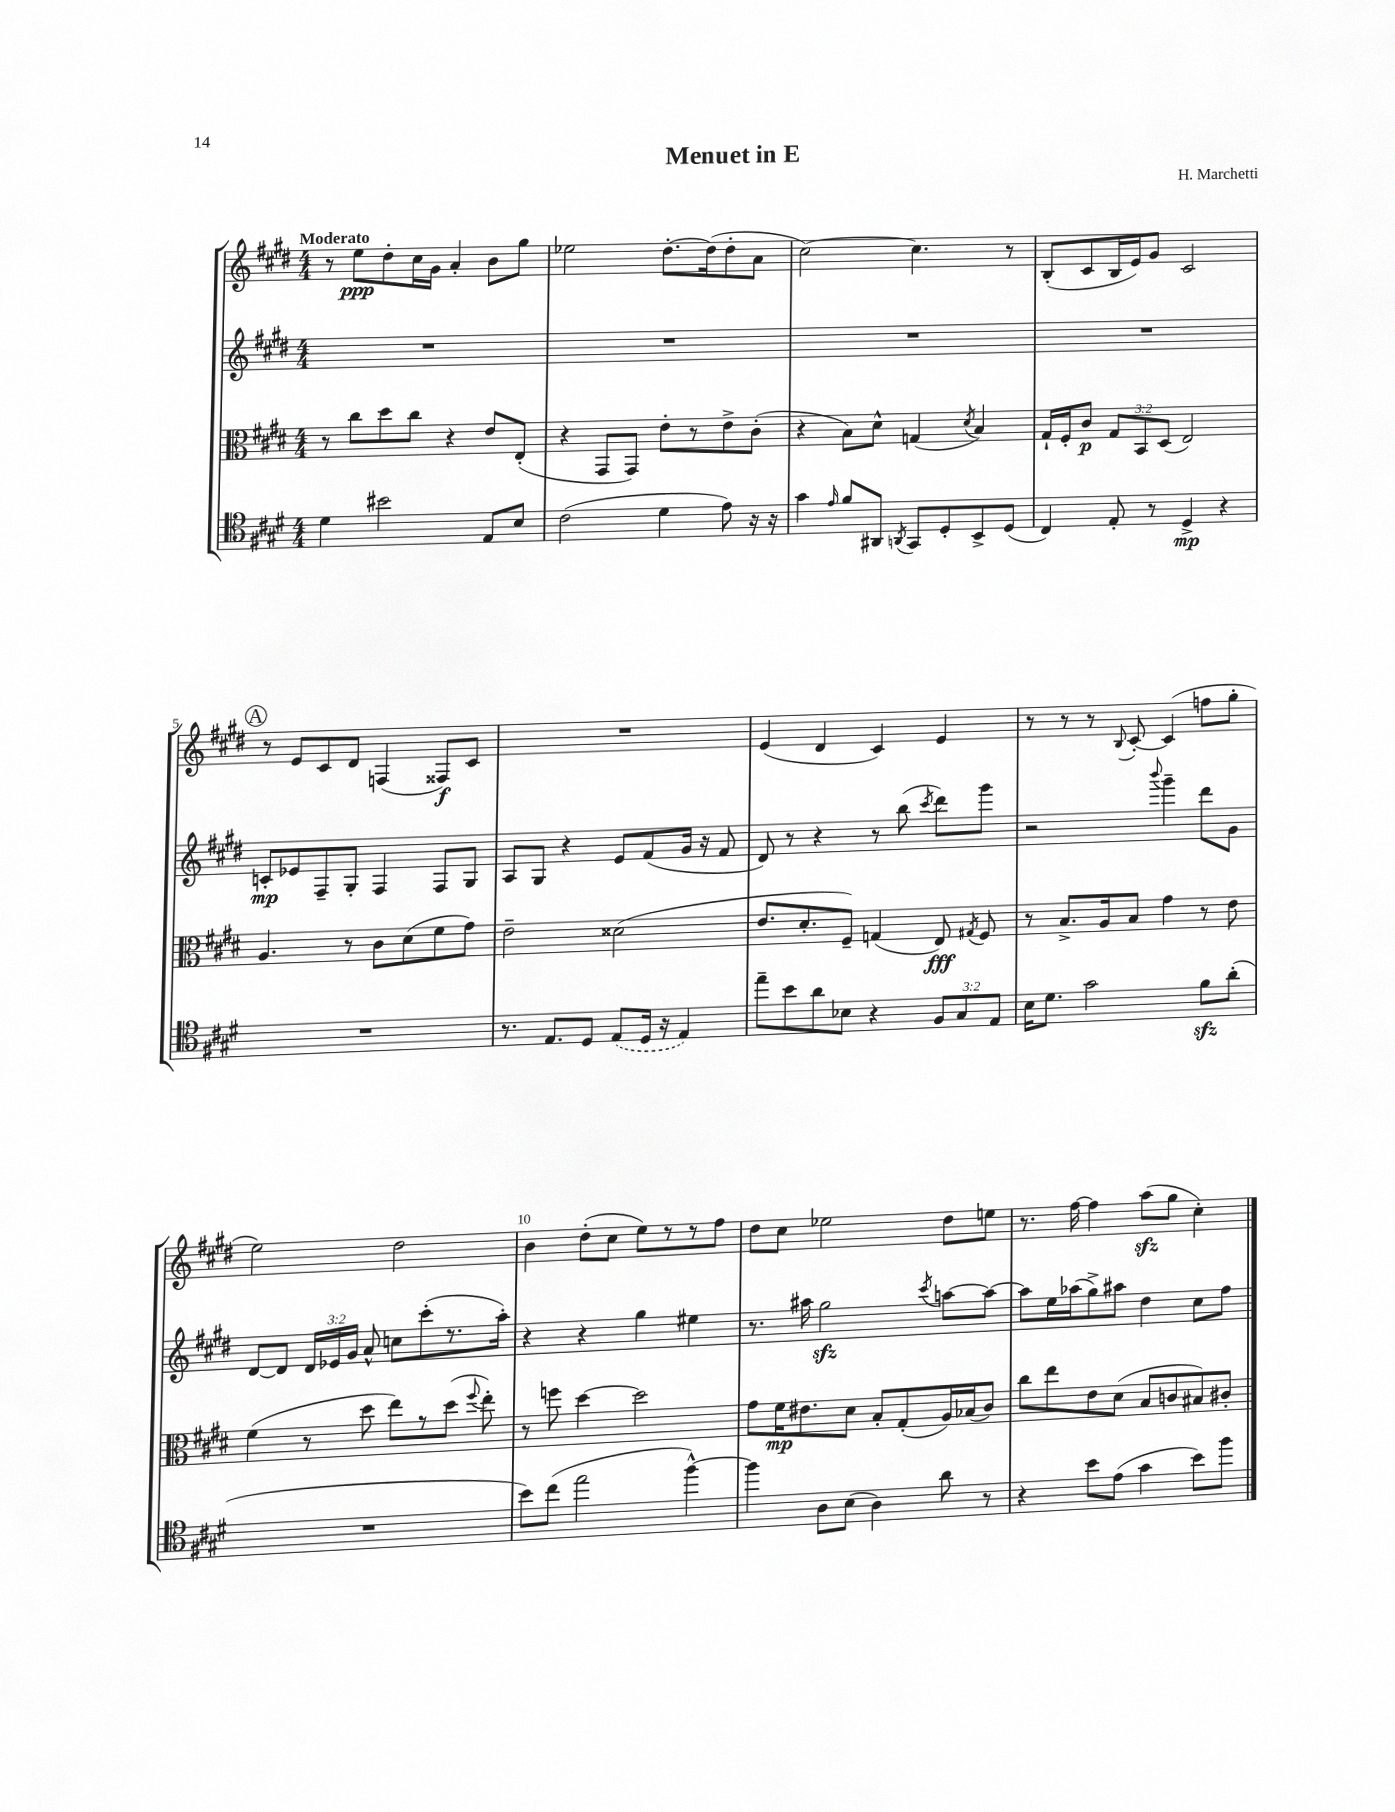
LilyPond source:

\header { title = "Menuet in E" composer = "H. Marchetti" }
<<
\new StaffGroup <<
\new Staff = "s0" {
    \clef treble \key e \major \numericTimeSignature \time 4/4 \tempo "Moderato"
    \autoBeamOff r8 e''8[\ppp dis''8-. cis''16 gis'16] a'4-. b'8[ gis''8] |
    ees''2 dis''8.[~-. dis''16( dis''8-. a'8] |
    cis''2~) cis''4. r8 |
    b8[-.( cis'8 b16 e'16) gis'8] cis'2 |
    \mark \markup { \circle "A" } r8 e'8[ cis'8 dis'8] f4( fisis8[\f) cis'8] |
    R1 |
    e'4( dis'4 cis'4) e'4 |
    r8 r8 r8 \appoggiatura { b8 } cis'8~-. cis'4( f''8[ gis''8]-. |
    e''2) dis''2 |
    b'4 dis''8[-.( cis''8] e''8[) r8 r8 fis''8] |
    dis''8[ cis''8] ees''2 dis''8[ e''8] |
    r8. fis''16~ fis''4 a''8[\sfz( gis''8] cis''4-.) \bar "|." |
}
\new Staff = "s1" {
    \clef treble \key e \major \numericTimeSignature \time 4/4 \override Staff.TupletNumber.text = #tuplet-number::calc-fraction-text
    \autoBeamOff R1 |
    R1 |
    R1 |
    R1 |
    \mark \markup { \circle "A" } c'8[-.\mp ees'8 fis8-- gis8]-. fis4 fis8[ gis8] |
    a8[ gis8] r4 e'8[ fis'8( gis'16] r16 fis'8 |
    dis'8) r8 r4 r8 b''8( \acciaccatura { cis'''8 } dis'''8[) gis'''8] |
    r2 \appoggiatura { b'''8 } gis'''4-- dis'''8[ gis'8] |
    dis'8[~ dis'8] \tuplet 3/2 { dis'16[ ees'16 gis'16] } a'8-^ c''8[ cis'''8-.( r8. a''16]-.) |
    r4 r4 gis''4 eis''4 |
    r8. ais''16 gis''2\sfz \acciaccatura { cis'''8 } a''8[~ a''8]~ |
    a''8[ e''16 aes''16( gis''8->) ais''8] dis''4 cis''8[ fis''8] \bar "|." |
}
\new Staff = "s2" {
    \clef alto \key e \major \numericTimeSignature \time 4/4 \override Staff.TupletNumber.text = #tuplet-number::calc-fraction-text
    \autoBeamOff r8 cis''8[ dis''8 cis''8] r4 e'8[ e8]-.( |
    r4 gis,8[ gis,8]) e'8[-. r8 e'8-> cis'8]-.( |
    r4 b8[) dis'8]-^ g4( \acciaccatura { dis'8 } b4) |
    gis16[-! fis16-. cis'8]\p \tuplet 3/2 { gis8[ b,8 dis8]( } e2) |
    \mark \markup { \circle "A" } a4. r8 cis'8[ dis'8( fis'8 gis'8]) |
    e'2-- disis'2( |
    e'8.[ dis'8.-. fis8]--) g4( e8\fff) \acciaccatura { gis8 } fis8 |
    r8 b8.[-> a16 b8] gis'4 r8 e'8 |
    fis'4( r8 dis''8 e''8[) r8 dis''8]( \appoggiatura { fis''8 } e''8-.) |
    r8 f''8 dis''4~ dis''2 |
    gis'8[ fis'16\mp eis'8. dis'8] b8[-. gis8-.( a16) bes16( cis'8]) |
    cis''8[ e''8 e'8 dis'8]( b8[ c'8 bis8) cis'8]-. \bar "|." |
}
\new Staff = "s3" {
    \clef tenor \key e \major \numericTimeSignature \time 4/4 \override Staff.TupletNumber.text = #tuplet-number::calc-fraction-text
    \autoBeamOff dis'4 bis'2 e8[ b8] |
    cis'2( dis'4 e'8) r16 r16 |
    gis'4 \grace { e'16 } fis'8[ ais,8] \acciaccatura { a,8 } gis,8[ dis8-. b,8-> dis8]( |
    cis4) e8-. r8 dis4->\mp r4 |
    \mark \markup { \circle "A" } R1 |
    r8. e8.[ dis8] \once \slurDashed e8[( dis16] r16 e4) |
    e''8[-- b'8 a'8 bes8] r4 \tuplet 3/2 { fis8[ gis8 e8] } |
    b16[ dis'8.] gis'2 fis'8[\sfz a'8]-.( |
    R1 |
    b'8[) cis''8]( e''2 fis''4~-^) |
    fis''4 a8[ b8]( a4) a'8 r8 |
    r4 b'8[ e'8]( gis'4 b'8[) fis''8] \bar "|." |
}
>>
>>
\layout { \context { \Score \override BarNumber.break-visibility = ##(#f #t #t) barNumberVisibility = #(every-nth-bar-number-visible 5) } }
